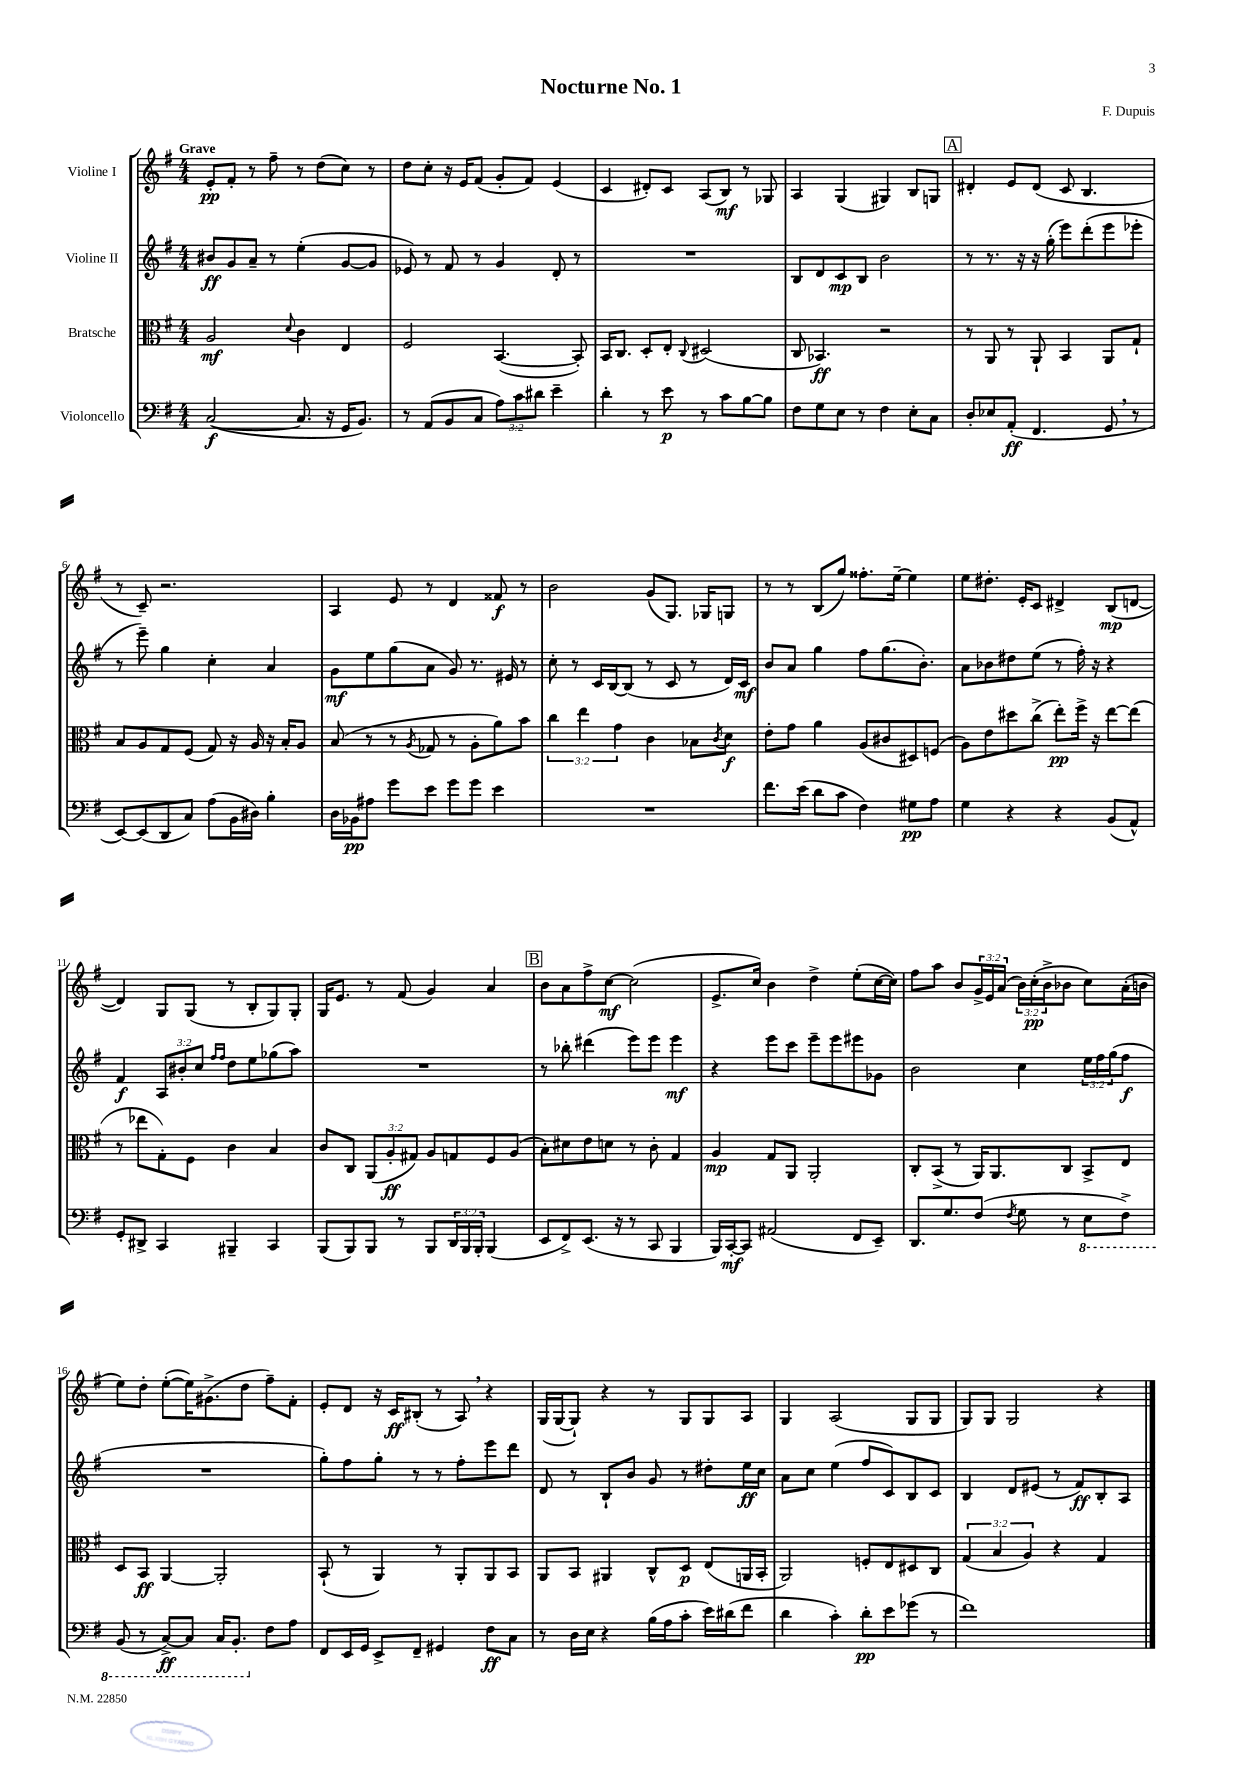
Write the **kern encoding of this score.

**kern	**kern	**kern	**kern
*staff4	*staff3	*staff2	*staff1
*clefF4	*clefC3	*clefG2	*clefG2
*k[f#]	*k[f#]	*k[f#]	*k[f#]
*M4/4	*M4/4	*M4/4	*M4/4
([2C	2A	8b#	8e'
.	.	8g	8f#'
.	.	8a~	8r
.	.	8r	8ff#~
.	8qqd	.	.
8.C]	4c	(4ee'	8r
.	.	.	(8dd
16r	.	.	.
16GG	4E	[8g	8cc)
8.BB)	.	.	.
.	.	8g]	8r
=	=	=	=
8r	2F#	8e-)	8dd
(8AA	.	8r	8cc'
8BB	.	8f#	16r
.	.	.	16e
8C	.	8r	(8f#
12A)	([4.BB	4g	8g'
12c	.	.	.
.	.	.	8f#)
12d#	.	.	.
4e~	.	8d'	(4e
.	8BB'])	8r	.
=	=	=	=
4d'	16BB	1r	4c
.	8.C	.	.
8r	8D'	.	8d#')
8e	8E'	.	8c
.	8qqC	.	.
8r	(2D#	.	(8A
8c	.	.	8B)
[8B	.	.	8r
8B]	.	.	8G-
=	=	=	=
8F#	8C	8B	4A
8G	4.BB-)	8d	.
8E	.	8c	(4G
8r	.	8B	.
4F#	2r	2b	4G#)
8E'	.	.	8B
8C	.	.	8G
=	=	=	=
8D'	8r	8r	4d#'
8E-	8AA	8.r	.
(8AA'	8r	.	8e
.	.	16r	.
4.FF#	8AA`	16r	(8d#
.	.	(16gg'	.
.	4BB	8eee)	8c
.	.	(8ddd'	4.B
8GG	8AA	8eee	.
8r	8G`	8eee-'	.
=	=	=	=
[8EE)	8B	8r	8r
(8EE]	8A	8eee~)	8c~)
8DD	8G	4gg	2.r
8C)	(8F#	.	.
(8A	8G)	4cc'	.
16BB	16r	.	.
16D#)	16A	.	.
4B'	16r	4a	.
.	16B'	.	.
.	8A	.	.
=	=	=	=
16D	(8B	8g	4A
16BB-	.	.	.
8A#	8r	8ee	.
8g	8r	(8gg	8e
.	8qA	.	.
8e	8G-	8a	8r
8g	8r	8g)	4d
8g	8A'	8.r	.
4e	8a)	.	8f##
.	.	16e#	.
.	8b	8r	8r
=	=	=	=
1r	6cc	8cc'	2b
.	.	8r	.
.	6ee	.	.
.	.	16c	.
.	.	[16B	.
.	6g	.	.
.	.	(8B]	.
.	4c	8r	(8g
.	.	8c	8.G)
.	8B-	8r	.
.	.	.	16G-
.	8qc	.	.
.	8d	16d)	8G
.	.	16c	.
=	=	=	=
8.f#	8e'	8b	8r
.	8g	8a	8r
(16e	.	.	.
8d	4a	4gg	(8B
8c	.	.	8gg)
4F#)	(8A	8ff#	8.ff##'
.	8c#	(8.gg	.
.	.	.	[16ee~
8G#	8D#)	.	4ee]
.	.	8.b')	.
8A	(8F	.	.
=	=	=	=
4G	8A)	8a	8ee
.	8e	8b-	8.dd#'
4r	8dd#	8dd#	.
.	.	.	16e'
.	(8cc^	(8ee	8c
4r	8ee')	8r	4d#^
.	16ff#^	16ff#')	.
.	16r	16r	.
(8BB	[8ee	4r	(8B
8AA^^)	(8ee]	.	[8d
=	=	=	=
8GG'	8r	4f#	4d])
8DD#^	8ee-	.	.
4CC	8G')	12A	8G
.	.	12b#'	.
.	8F#	.	(8G
.	.	12cc	.
.	.	16qqff#	.
.	.	16qqff#	.
4BBB#~	4c	8dd	8r
.	.	8ee	8B'
4CC	4B	(8gg-	8G)
.	.	8aa)	8G'
=	=	=	=
(8BBB	8c	1r	16G
.	.	.	8.e
8BBB)	8C	.	.
8BBB	(12AA	.	8r
.	12A'	.	.
8r	.	.	(8f#
.	12G#)	.	.
8BBB	8A	.	4g)
24DD	8G	.	.
24BBB	.	.	.
24BBB'	.	.	.
(4BBB	8F#	.	4a
.	(8A	.	.
=	=	=	=
8EE	8B')	8r	8b
8FF#^)	8d#	8bb-'	8a
(8.EE	8e	(4ddd#	8ff#^
.	8d	.	[8cc
16r	.	.	.
8r	8r	8eee)	(2cc]
8CC	8c'	8eee	.
4BBB	4G	4eee	.
=	=	=	=
16BBB)	4A	4r	8.e^
[16CC'	.	.	.
8CC]	.	.	.
.	.	.	16cc)
(2AA#	8G	8eee	4b
.	8AA	8ccc	.
.	2AA'	8eee~	4dd^
.	.	8eee	.
8FF#	.	8eee#	(8ee'
8EE~)	.	8g-	[16cc
.	.	.	16cc])
=	=	=	=
8.DD	8C'	2b	8ff#
.	(8BB^	.	8aa
8.G	.	.	.
.	8r	.	8b
(8F#	16AA)	.	24g^
.	.	.	24e
.	8.AA	.	.
.	.	.	(24a
8qF#	.	.	.
8G	.	4cc	24b)
.	.	.	(24cc'
.	.	.	24b^
8r	8C	.	8b-
8EE	8BB^	24ee	8cc)
.	.	24ff#	.
.	.	(24gg	.
8FF#^)	8E	8ff#	(16a'
.	.	.	16b
=	=	=	=
(8BBB	8D	1r	8ee)
8r	8BB	.	8dd'
[8CC^)	[4AA	.	([8ee'
8CC]	.	.	16ee])
.	.	.	(8.g#^
16CC	2AA']	.	.
8.BBB'	.	.	.
.	.	.	8dd
8F#	.	.	8ff#~)
8A	.	.	8f#'
=	=	=	=
8FF#	(8BB`	8gg')	8e'
16EE	8r	8ff#	8d
16GG	.	.	.
8EE^	4AA)	8gg'	16r
.	.	.	16c
8FF#~	.	8r	(8B#'
4GG#	8r	8r	8r
.	8AA'	8ff#'	8A)
8F#	8AA	8eee	4r
8C	8BB	8ddd	.
=	=	=	=
8r	8AA	8d	(16G
.	.	.	[16G
16D	8BB	8r	8G`])
16E	.	.	.
4r	4AA#	8B`	4r
.	.	8b	.
(16B	8C^^	8g	8r
16A	.	.	.
8c'	8D	8r	8G
16e)	(8E	8dd#'	8G
(16d#	.	.	.
8f#	16AA	16ee	8A
.	16BB'	16cc	.
=	=	=	=
4d	2AA)	8a	4G
.	.	8cc	.
4c')	.	(4ee	(2A
8d'	8F'	8ff#	.
8e	8E	8c)	.
(8g-	8D#	8B	8G
8r	8C	8c	8G
=	=	=	=
1f#)	(6G	4B	8G)
.	.	.	8G
.	6B	.	.
.	.	8d	2G
.	6A)	.	.
.	.	(8e#	.
.	4r	8r	.
.	.	8f#)	.
.	4G	8B'	4r
.	.	8A	.
==	==	==	==
*-	*-	*-	*-
